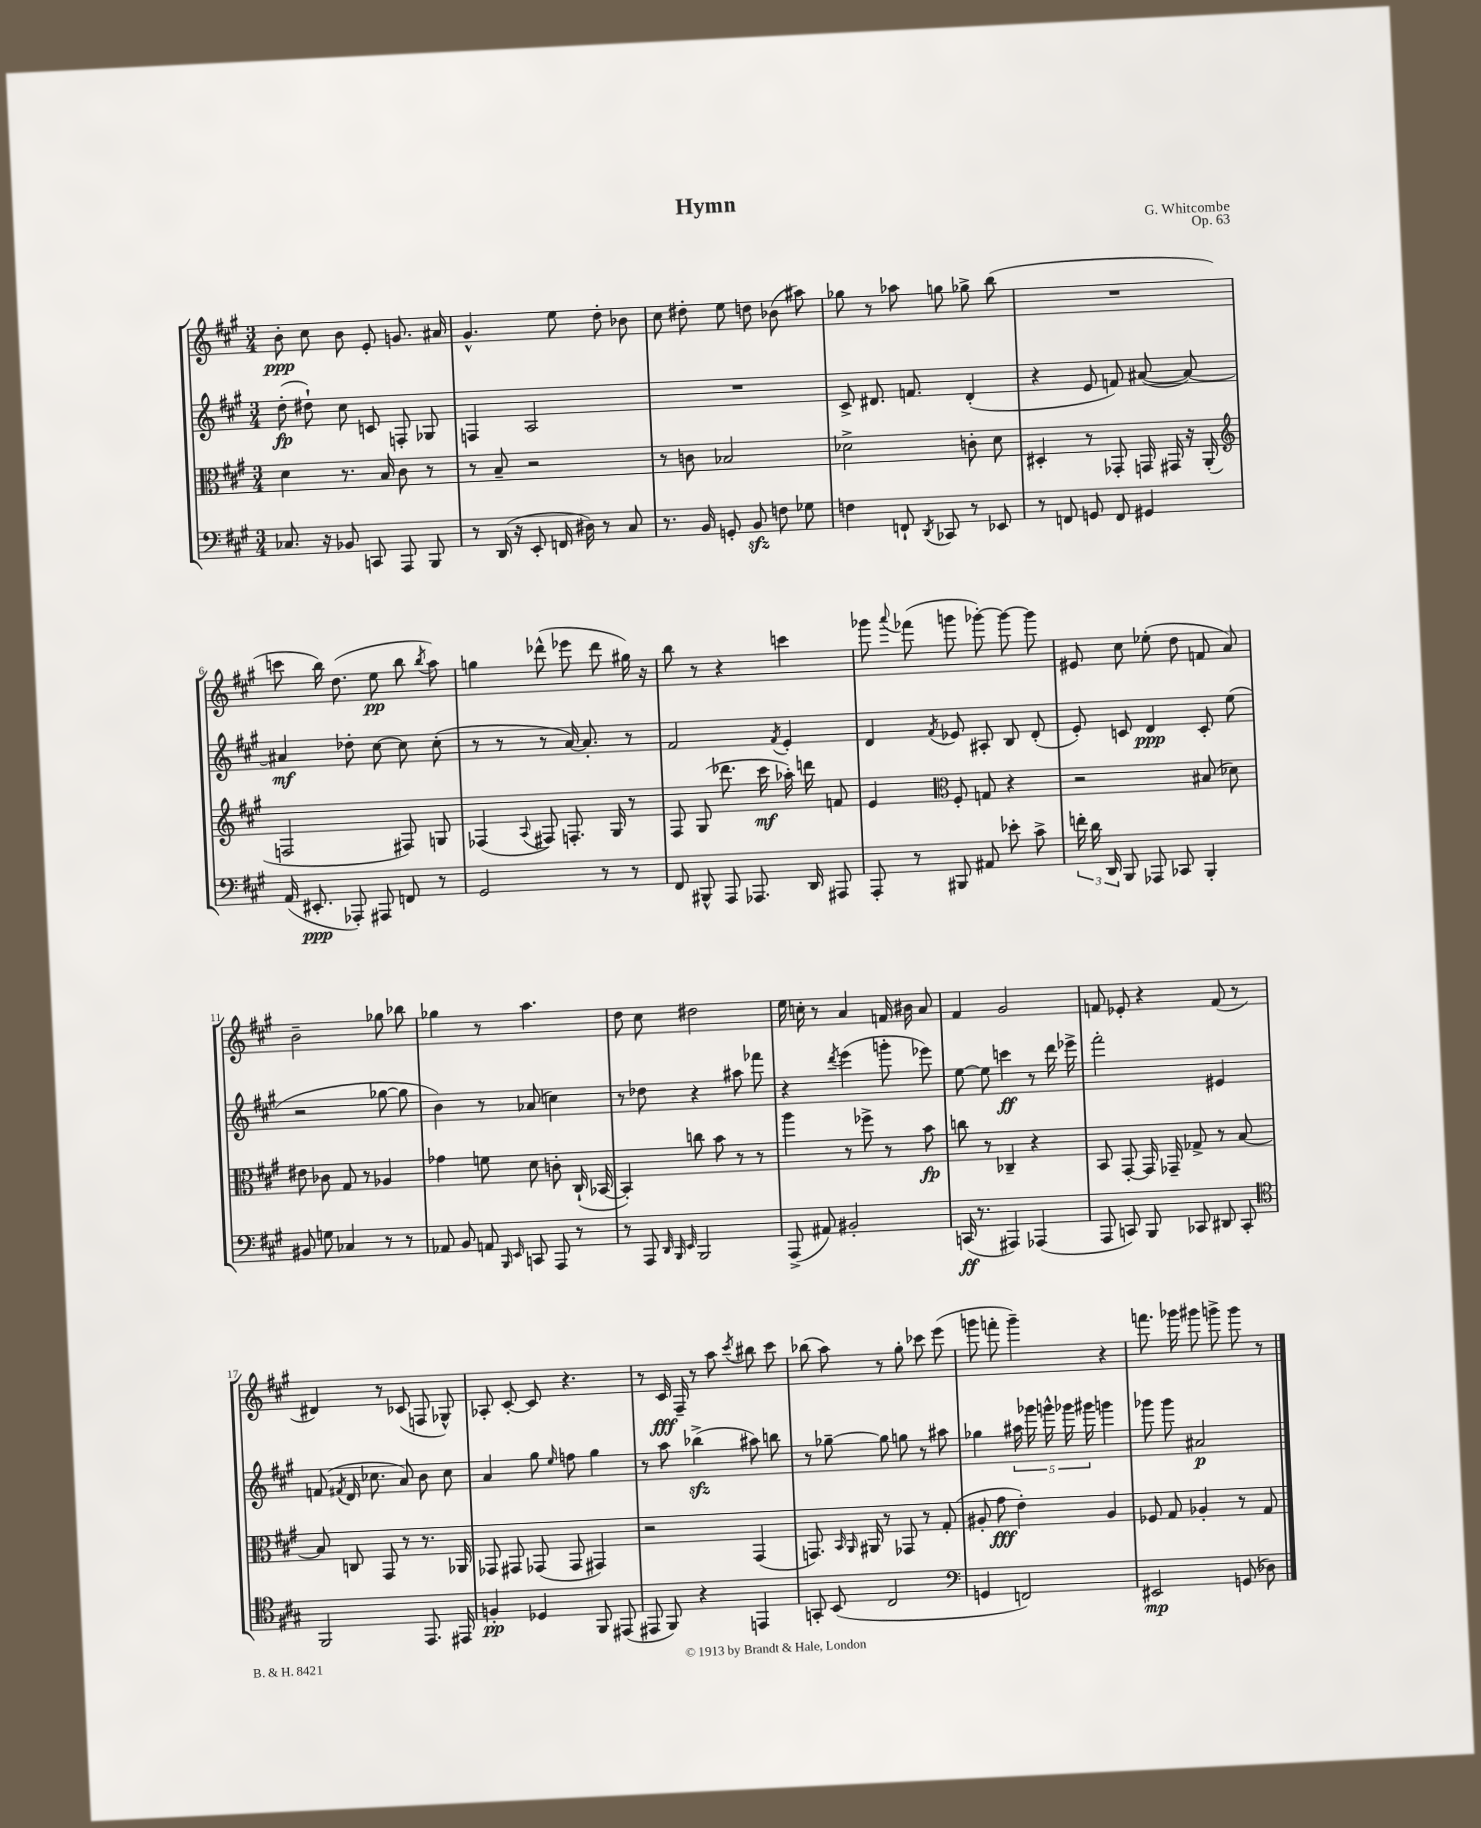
\header { title = "Hymn" composer = "G. Whitcombe" opus = "Op. 63" }
<<
\new StaffGroup <<
\new Staff = "s0" {
    \clef treble \key a \major \numericTimeSignature \time 3/4
    \autoBeamOff b'8-.\ppp cis''8 b'8 e'8-. g'8. ais'16 |
    gis'4.-^ e''8 d''8-. bes'8 |
    cis''8 dis''8-. e''8 d''8 bes'8( ais''8) |
    ges''8 r8 aes''8 g''8 ges''8-> b''8( |
    R2. |
    c'''8 b''16) d''8.( e''8\pp b''8 \acciaccatura { b''8 } a''8) |
    g''4 des'''8-^( ees'''8 des'''8 gis''16) r16 |
    b''8 r8 r4 c'''4 |
    ges'''8 \appoggiatura { a'''8 } fes'''8( g'''8 ges'''8~-.) ges'''8~ ges'''8 |
    eis'8 cis''8 ees''8-.( d''8 f'8 a'8) |
    b'2-- ges''8 bes''8 |
    ges''4 r8 a''4. |
    d''8 cis''8 dis''2 |
    e''16 c''16-. r8 a'4 f'16 bis'16 a'8 |
    fis'4 gis'2 |
    f'8 ees'8-. r4 f'8( r8 |
    dis'4) r8 ces'8( f8 ges8-^) |
    aes8-. cis'8~-. cis'8 r4. |
    r8 cis'16\fff fis16-- r8 a''8 \acciaccatura { cis'''8 } bis''8 cis'''8 |
    bes''8( a''8) r8 gis''8-. ces'''8 e'''8( |
    g'''8 f'''8-. g'''4--) r4 |
    f'''8. ges'''16 gis'''8 g'''8-> g'''8 r8 \bar "|." |
}
\new Staff = "s1" {
    \clef treble \key a \major \numericTimeSignature \time 3/4
    \autoBeamOff d''8-.\fp( dis''8-!) cis''8 c'8 f8-. ges8 |
    f4 a2 |
    R2. |
    cis'8-> dis'8. f'8. dis'4-.( |
    r4 e'8 f'8) ais'8~( ais'8~) |
    ais'4\mf des''8-. cis''8~ cis''8 cis''8-.( |
    r8 r8 r8 a'16~) a'8.-. r8 |
    fis'2 \acciaccatura { fis'8 } e'4-. |
    d'4 \acciaccatura { fis'8 } ees'8 ais8-. b8 d'8-.( |
    e'8-.) c'8 d'4\ppp c'8-. e''8( |
    r2 ges''8~ ges''8 |
    b'4) r8 aes'8( c''4) |
    r8 des''8 r4 ais''8 fes'''8 |
    r4 \acciaccatura { d'''8 } e'''4( g'''8-. ees'''8) |
    e''8~ e''8 c'''4\ff r8 d'''16 ees'''16-> |
    fis'''2-. eis'4 |
    f'8( \acciaccatura { fis'8 } d'16 ces''8. a'8) b'8 ces''8 |
    a'4 gis''8 \grace { e''16 } f''8 gis''4 |
    r8 a''8 bes''4->\sfz( ais''8) b''8 |
    r8 ges''8~-- ges''8 g''8 r8 ais''8 |
    ges''4 \tuplet 5/4 { ais''16 ges'''16 g'''16-^ ges'''16 gis'''16 } g'''4 |
    ges'''8 ges'''8 ais'2\p \bar "|." |
}
\new Staff = "s2" {
    \clef alto \key a \major \numericTimeSignature \time 3/4
    \autoBeamOff d'4 r8. b16 cis'8 r8 |
    r8 b8-- r2 |
    r8 c'8 bes2 |
    des'2-> c'8-. des'8 |
    dis4-. r8 ges,8-. g,16 gis,16 r16 a,16-.( |
    \clef treble f2 fis8) g8 |
    fes4( \appoggiatura { a8 } fis8) f8.-. gis16 r8 |
    fis8 gis8( des'''8. cis'''16\mf aes''16-.) d'''16 f'8 |
    e'4 \clef alto fis8-. g8 r4 |
    r2 bis8( des'8) |
    eis'8 ces'8 gis8 r8 aes4 |
    ges'4 f'8 d'8 c'8-. cis16-!( bes,16~ |
    bes,4-.) c''8 b'8 r8 r8 |
    a''4 r8 fes''8-> r8 b'8\fp |
    c''8 r8 ces4-- r4 |
    b,8 gis,8~-. gis,16 ges,16-- ges8-> r8 b8~ |
    b8 c8 gis,8 r8 r8. aes,16 |
    ges,8 gis,8 ges,8( ges,8 gis,4) |
    r2 gis,4( |
    g,8.) \grace { b,16 a,16 } ais,16 r8 ges,8 r8 gis8-.( |
    ais8-. gis'8\fff e'4-.) ais4 |
    fes8 gis8 aes4-. r8 gis8 \bar "|." |
}
\new Staff = "s3" {
    \clef bass \key a \major \numericTimeSignature \time 3/4
    \autoBeamOff ces8. r16 bes,8 c,8 a,,8 b,,8 |
    r8 d,16( r16 e,8-. f,16 dis16) r8 cis8 |
    r8. b,16 g,8-. b,8\sfz f8 ges8 |
    f4 f,8-! \acciaccatura { d,8 } ces,8 r8 ees,8 |
    r8 f,8 g,8 f,8 gis,4 |
    a,16( eis,8.-.\ppp aes,,8-.) ais,,8 f,8 r8 |
    gis,2 r8 r8 |
    fis,8 bis,,8-^ a,,8 aes,,8. d,16 ais,,8 |
    a,,8-. r8 bis,,8 ais,8 ees'8-. cis'8-> |
    \tuplet 3/2 { f'16-. d'16 d,16 } b,,8 aes,,8 ces,8 b,,4-. |
    bis,8 g8 ces4 r8 r8 |
    aes,8 b,8 a,8 \grace { b,,16 e,16 } c,8 a,,8 r8 |
    r8 a,,8 \grace { d,32 b,,32 e,32 } b,,2 |
    a,,8->( ais,8) bis,2-. |
    c,16\ff( r8. ais,,4) aes,,4( |
    a,,8 c,8) b,,8 ces,8 dis,8 ces,8-. |
    \clef tenor fis,2 e,8. eis,16 |
    f4-.\pp des4 fis,8 eis,8( |
    eis,8 fis,8) r4 e,4 |
    g,8-. b,8( cis2 |
    \clef bass g,4 f,2) |
    eis,2\mp g,8( des8) \bar "|." |
}
>>
>>
